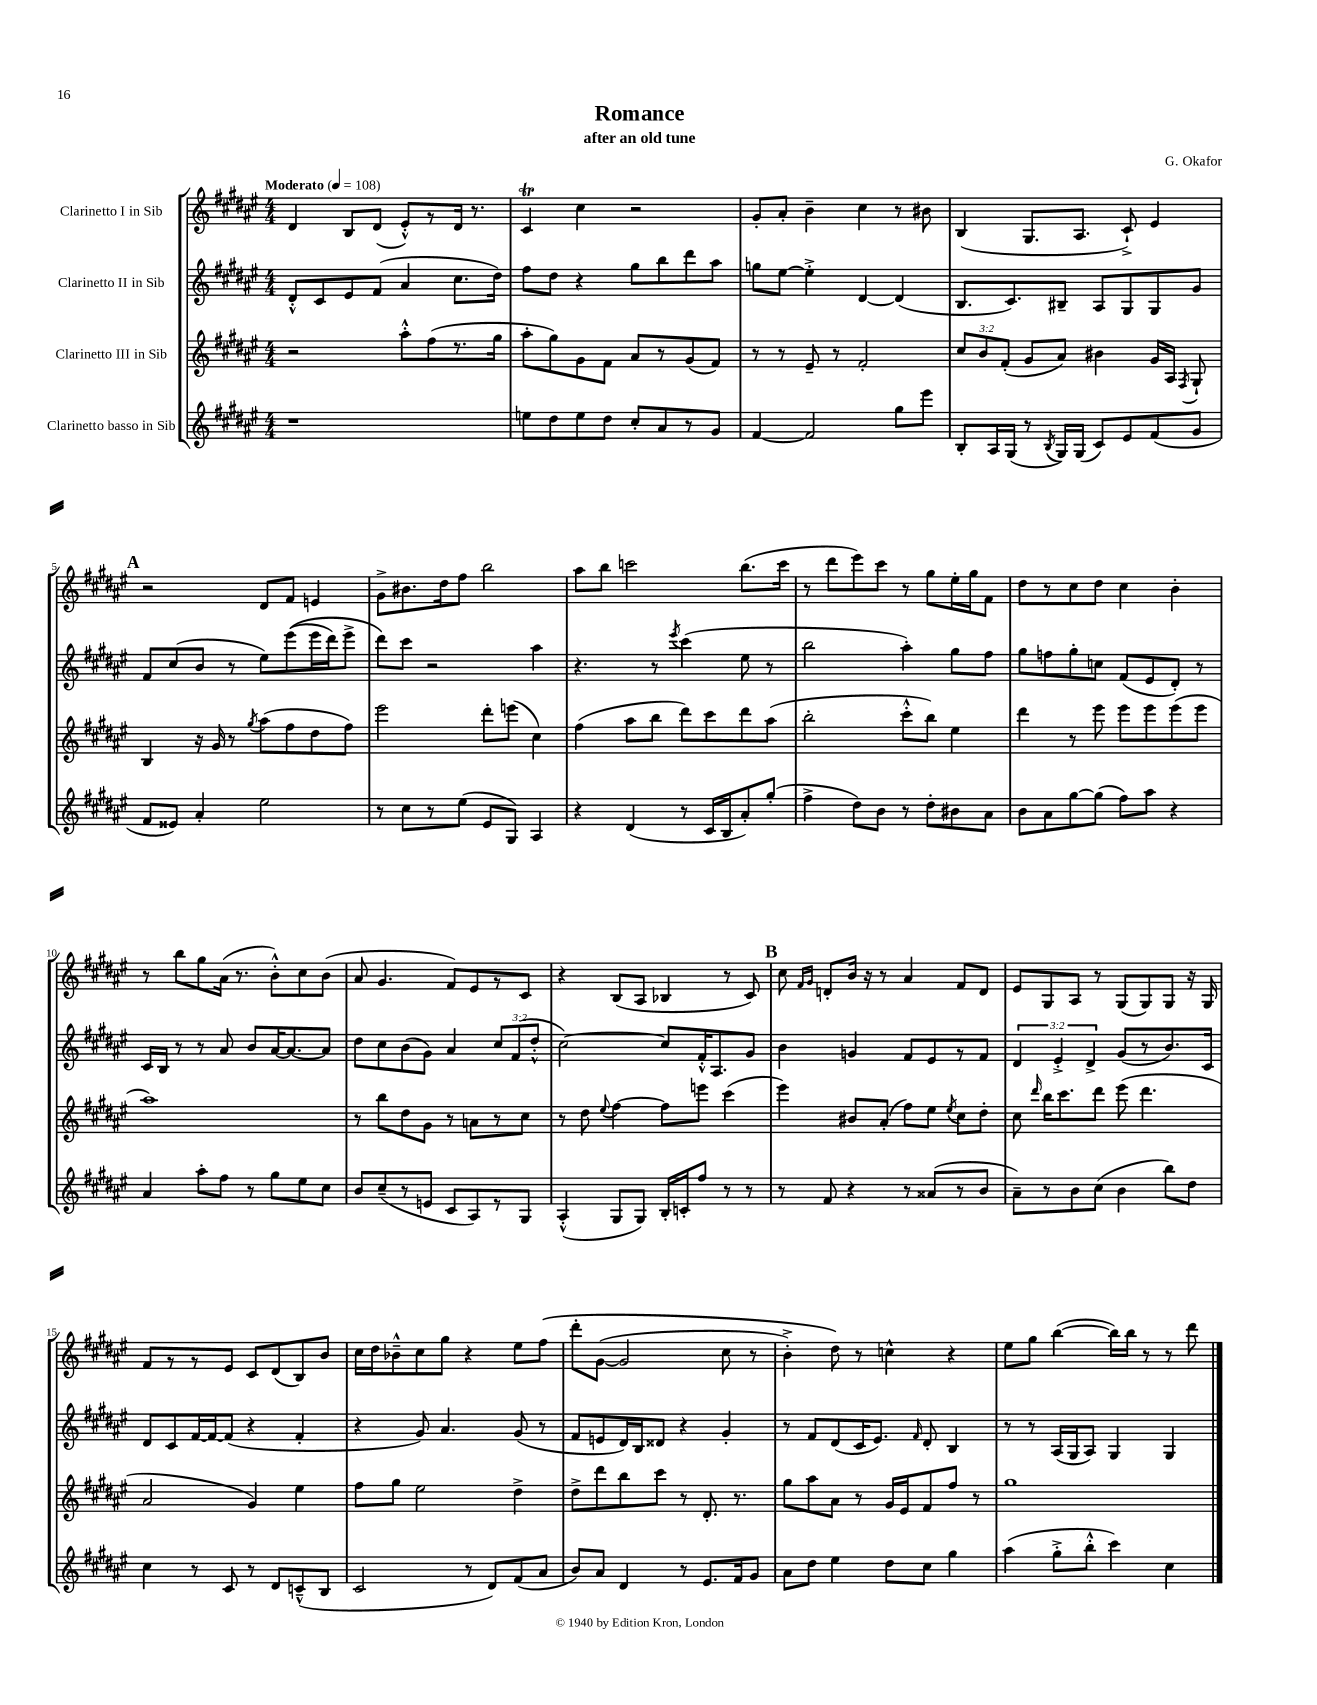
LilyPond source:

\header { title = "Romance" composer = "G. Okafor" subtitle = "after an old tune" }
<<
\new StaffGroup <<
\new Staff = "s0" \with { instrumentName = "Clarinetto I in Sib" } {
    \clef treble \key fis \major \numericTimeSignature \time 4/4 \tempo "Moderato" 4 = 108
    \autoBeamOff dis'4 b8[ dis'8]( eis'8[-.-^) r8 dis'16] r8. |
    cis'4\trill cis''4 r2 |
    gis'8[-. ais'8]-. b'4-- cis''4 r8 bis'8 |
    b4( gis8.[ ais8.] cis'8-!->) eis'4 |
    \mark \markup { \bold "A" } r2 dis'8[ fis'8] e'4 |
    gis'8[-> bis'8. dis''16 fis''8] b''2 |
    ais''8[ b''8] c'''2 b''8.[( c'''16] |
    r8 dis'''8[ eis'''8) cis'''8] r8 gis''8[ eis''16-. gis''16 fis'8] |
    dis''8[ r8 cis''8 dis''8] cis''4 b'4-. |
    r8 b''8[ gis''8 ais'16]( r8. b'8[-.-^) cis''8 b'8]( |
    ais'8 gis'4. fis'8[) eis'8 r8 cis'8] |
    r4 b8[( ais8] bes4 r8 cis'8) |
    \mark \markup { \bold "B" } cis''8 \grace { fis'16[ gis'16] } d'8[-. b'16] r16 r8 ais'4 fis'8[ d'8] |
    eis'8[ gis8 ais8] r8 gis8[( gis8) gis8] r16 gis16 |
    fis'8[ r8 r8 eis'8] cis'8[ dis'8( b8) b'8] |
    cis''16[ dis''16 bes'8---^ cis''8 gis''8] r4 eis''8[ fis''8]\( |
    dis'''8[-. gis'8]~( gis'2 cis''8 r8 |
    b'4-.->) dis''8\) r8 c''4-^ r4 |
    eis''8[ gis''8] b''4~( b''16[) b''16] r8 r8 dis'''8 \bar "|." |
}
\new Staff = "s1" \with { instrumentName = "Clarinetto II in Sib" } {
    \clef treble \key fis \major \numericTimeSignature \time 4/4 \override Staff.TupletNumber.text = #tuplet-number::calc-fraction-text
    \autoBeamOff dis'8[-.-^ cis'8 eis'8 fis'8]( ais'4 cis''8.[ dis''16]) |
    fis''8[ dis''8] r4 gis''8[ b''8 dis'''8 ais''8] |
    g''8[ eis''8]~ eis''4-.-> dis'4~ dis'4( |
    b8.[ cis'8.) bis8]-- ais8[ gis8 gis8 gis'8] |
    \mark \markup { \bold "A" } fis'8[ cis''8( b'8] r8 eis''8[) eis'''8(\( eis'''16 dis'''16) eis'''8]-> |
    dis'''8[\) cis'''8] r2 ais''4 |
    r4. r8 \acciaccatura { eis'''8 } cis'''4( eis''8 r8 |
    b''2 ais''4-.) gis''8[ fis''8] |
    gis''8[ f''8 gis''8-. c''8] fis'8[( eis'8 dis'8]-.) r8 |
    cis'16[ b16] r8 r8 ais'8 b'8[ ais'16~ ais'8.~ ais'8] |
    dis''8[ cis''8 b'8( gis'8]) ais'4 \tuplet 3/2 { cis''8[ fis'8( dis''8]-.-^ } |
    cis''2~) cis''8[ fis'16-.-^ ais8. gis'8] |
    \mark \markup { \bold "B" } b'4 g'4 fis'8[ eis'8 r8 fis'8] |
    \tuplet 3/2 { dis'4 eis'4-.-> dis'4-> } gis'8[( r8 b'8.) cis'16] |
    dis'8[ cis'8 fis'16~ fis'16~ fis'8]( r4 fis'4-. |
    r4 gis'8) ais'4. gis'8( r8 |
    fis'8[ e'8 dis'16) b16 disis'8] r4 gis'4-. |
    r8 fis'8[ dis'8( cis'16 eis'8.]) \grace { fis'16 } dis'8-. b4 |
    r8 r8 ais16[( gis16 ais8]) gis4 gis4 \bar "|." |
}
\new Staff = "s2" \with { instrumentName = "Clarinetto III in Sib" } {
    \clef treble \key fis \major \numericTimeSignature \time 4/4 \override Staff.TupletNumber.text = #tuplet-number::calc-fraction-text
    \autoBeamOff r2 ais''8[-.-^ fis''8( r8. gis''16] |
    ais''8[-. gis''8) gis'8 fis'8] ais'8[ r8 gis'8( fis'8]) |
    r8 r8 eis'8-- r8 fis'2-. |
    \tuplet 3/2 { cis''8[ b'8 fis'8]-.( } gis'8[ ais'8]) bis'4 gis'16[ ais16] \acciaccatura { fis8 } gis8-! |
    \mark \markup { \bold "A" } b4 r16 gis'16 r8 \acciaccatura { gis''8 } ais''8[( fis''8 dis''8 fis''8]) |
    eis'''2 dis'''8[-. e'''8]( cis''4) |
    fis''4( ais''8[ b''8] dis'''8[) cis'''8 dis'''8 ais''8]( |
    b''2-. cis'''8[-.-^ b''8]) eis''4 |
    dis'''4 r8 eis'''8 eis'''8[ eis'''8 eis'''8( eis'''8] |
    ais''1) |
    r8 b''8[ dis''8 gis'8] r8 a'8[ r8 cis''8] |
    r8 dis''8 \appoggiatura { eis''8 } fis''4~ fis''8[ e'''8] cis'''4( |
    \mark \markup { \bold "B" } eis'''4) bis'8[ ais'8]-.( fis''8[) eis''8] \acciaccatura { eis''8 } cis''8[ dis''8]-. |
    cis''8 \grace { dis'''16 } b''16[ cis'''8. dis'''8] eis'''8( dis'''4. |
    ais'2 gis'4) eis''4 |
    fis''8[ gis''8] eis''2 dis''4-> |
    dis''8[-> dis'''8 b''8 cis'''8] r8 dis'8.-. r8. |
    gis''8[ ais''8 ais'8] r8 gis'16[ eis'16 fis'8 fis''8] r8 |
    gis''1 \bar "|." |
}
\new Staff = "s3" \with { instrumentName = "Clarinetto basso in Sib" } {
    \clef treble \key fis \major \numericTimeSignature \time 4/4
    \autoBeamOff r1 |
    e''8[ dis''8 e''8 dis''8] cis''8[-. ais'8 r8 gis'8] |
    fis'4~ fis'2 gis''8[ eis'''8] |
    b8[-. ais16 gis16]( r8 \acciaccatura { b8 } gis16[) gis16]( cis'8[) eis'8 fis'8( gis'8] |
    \mark \markup { \bold "A" } fis'8[ eisis'8]) ais'4-. eis''2 |
    r8 cis''8[ r8 eis''8]( eis'8[ gis8]) ais4 |
    r4 dis'4( r8 cis'16[ b16 ais'8-.) gis''8]-.( |
    fis''4-> dis''8[) b'8] r8 dis''8[-. bis'8 ais'8] |
    b'8[ ais'8 gis''8~ gis''8]( fis''8[) ais''8] r4 |
    ais'4 ais''8[-. fis''8] r8 gis''8[ eis''8 cis''8] |
    b'8[ cis''8--( r8 e'8] cis'8[ ais8) r8 gis8] |
    ais4-.-^( gis8[ gis8]) b16[-. c'16-. fis''8] r8 r8 |
    \mark \markup { \bold "B" } r8 fis'8 r4 r8 aisis'8[( r8 b'8] |
    ais'8[--) r8 b'8 cis''8]( b'4 b''8[) dis''8] |
    cis''4 r8 cis'8 r8 dis'8[ c'8---^( b8] |
    cis'2 r8 dis'8[) fis'8( ais'8] |
    b'8[) ais'8] dis'4 r8 eis'8.[ fis'16 gis'8] |
    ais'8[ dis''8] eis''4 dis''8[ cis''8] gis''4 |
    ais''4( gis''8[-.-> b''8]-.-^ cis'''4) cis''4 \bar "|." |
}
>>
>>
